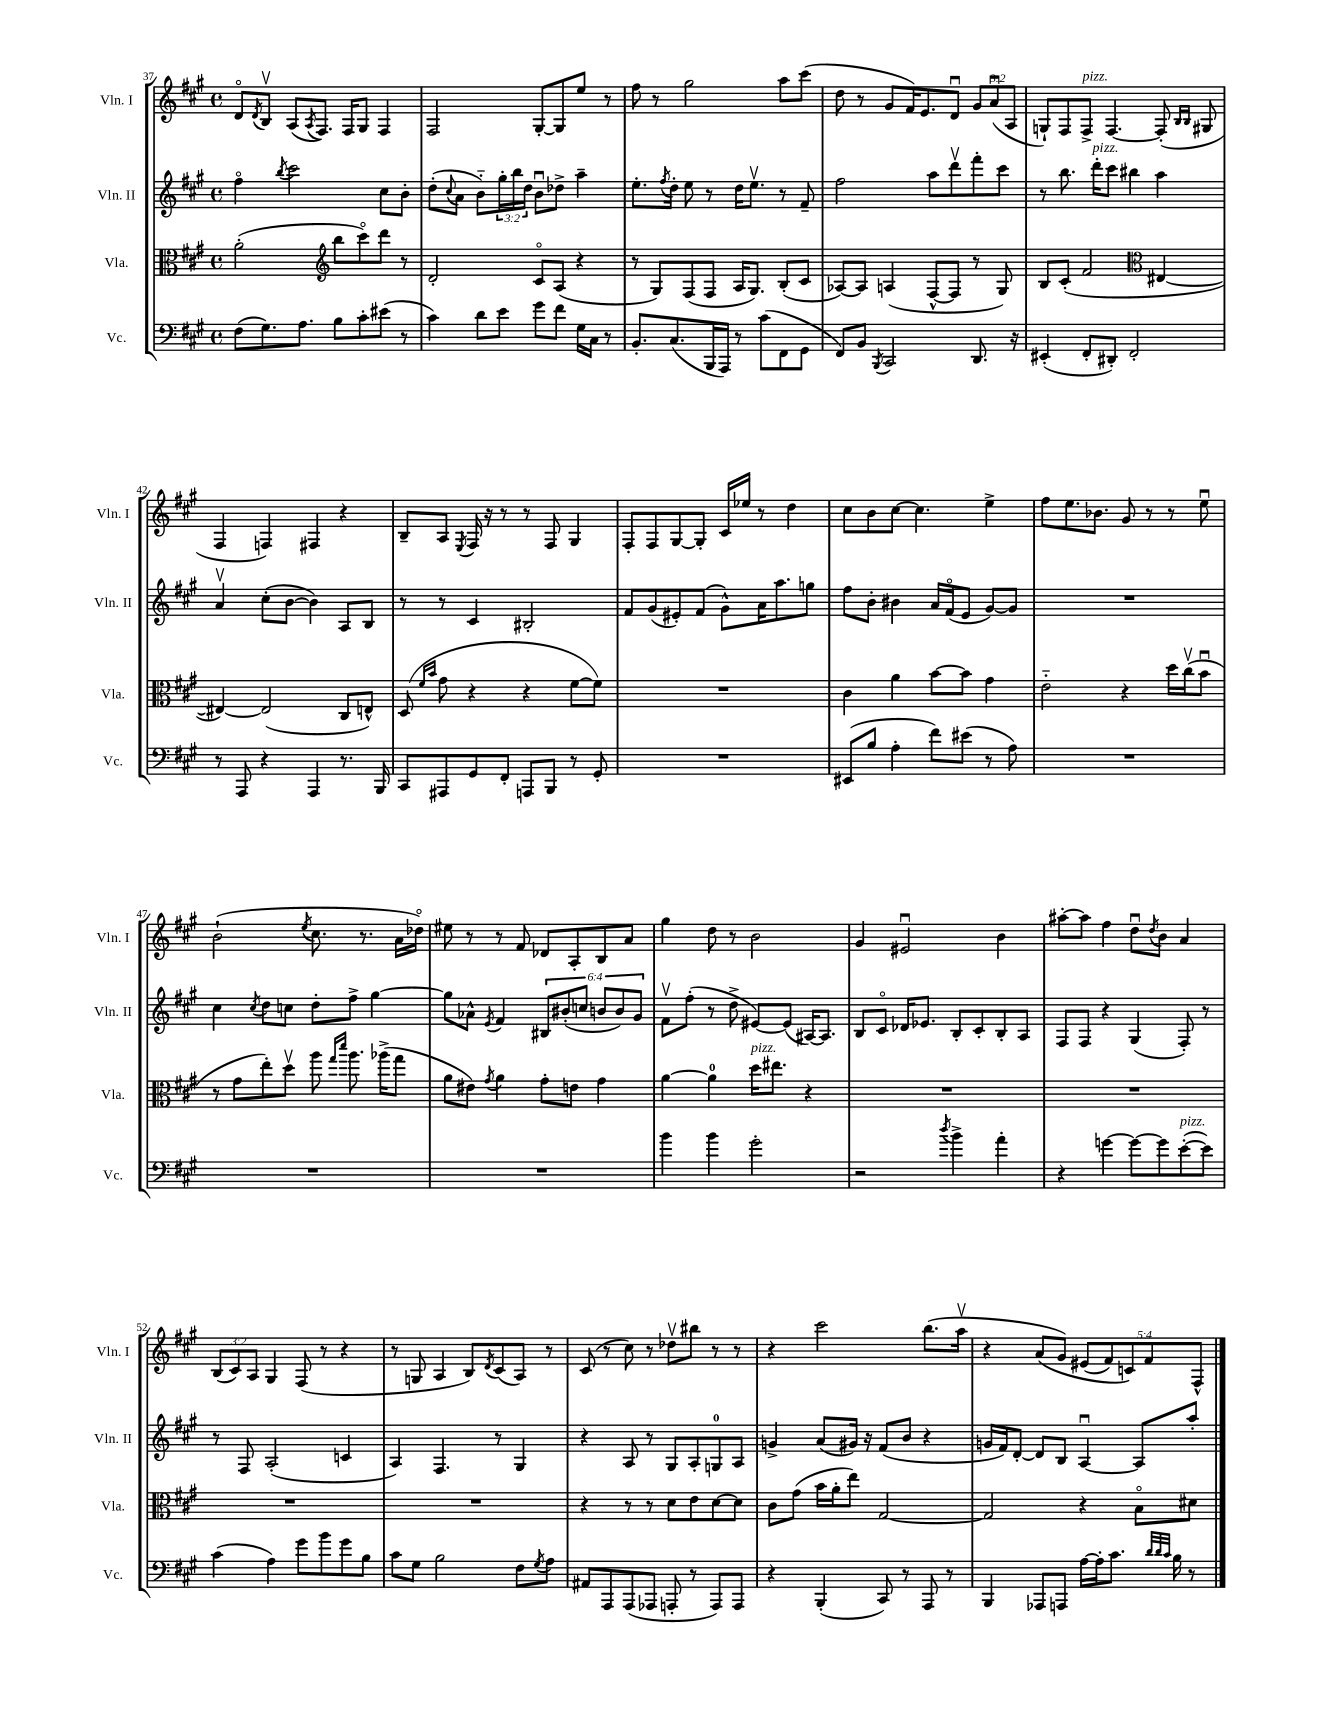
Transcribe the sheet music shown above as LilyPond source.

<<
\new StaffGroup <<
\new Staff = "s0" \with { instrumentName = "Vln. I" shortInstrumentName = "Vln. I" } {
    \clef treble \key a \major \defaultTimeSignature \time 4/4 \override Staff.TupletNumber.text = #tuplet-number::calc-fraction-text
    d'8\flageolet \acciaccatura { d'8 } b8\upbow a8( \acciaccatura { a8 } fis8.) fis16 gis8 fis4 |
    fis2 gis8~-. gis8 e''8 r8 |
    fis''8 r8 gis''2 a''8 cis'''8( |
    d''8 r8 gis'8 fis'16) e'8. d'8\downbow \tuplet 3/2 { gis'8 a'8\downbow( a8 } |
    g8-!) fis8 fis8->^\markup { \italic "pizz." } fis4.~ fis8-.( \grace { b16 b16 } gis8 |
    fis4 f4) fis4 r4 |
    b8-- a8 \acciaccatura { e8 } fis16 r16 r8 r8 fis8 gis4 |
    fis8-. fis8 gis8~ gis8-. cis'16 ees''16 r8 d''4 |
    cis''8 b'8 cis''8~ cis''4. e''4-> |
    fis''8 e''8. bes'8. gis'8 r8 r8 e''8\downbow |
    b'2-!( \acciaccatura { e''8 } cis''8. r8. a'16 des''16\flageolet) |
    eis''8 r8 r8 fis'8 des'8 a8-. b8 a'8 |
    gis''4 d''8 r8 b'2 |
    gis'4 eis'2\downbow b'4 |
    ais''8~-. ais''8 fis''4 d''8\downbow \acciaccatura { d''8 } b'8 a'4 |
    \tuplet 3/2 { b8( cis'8) a8 } gis4 fis8( r8 r4 |
    r8 g8 a4 b8) \acciaccatura { d'8 } cis'8( a8) r8 |
    cis'8( r8 cis''8) r8 des''8\upbow bis''8 r8 r8 |
    r4 cis'''2 b''8.( a''16\upbow |
    r4 a'8\( gis'8) \tuplet 5/4 { eis'8( fis'8) c'8\) fis'8 fis8-^ } \bar "|." |
}
\new Staff = "s1" \with { instrumentName = "Vln. II" shortInstrumentName = "Vln. II" } {
    \clef treble \key a \major \defaultTimeSignature \time 4/4 \override Staff.TupletNumber.text = #tuplet-number::calc-fraction-text
    fis''4\flageolet \acciaccatura { b''8 } cis'''2 cis''8 b'8-. |
    d''8-.( \appoggiatura { cis''8 } a'8 b'8-_) \tuplet 3/2 { gis''16-. b''16 d''16 } b'8\downbow des''8-> a''4-- |
    e''8.-. \acciaccatura { fis''8 } d''16-. e''8 r8 d''16 e''8.\upbow r8 fis'8-- |
    fis''2 a''8 d'''8\upbow fis'''8-. cis'''8 |
    r8 b''8. d'''16-.^\markup { \italic "pizz." } cis'''8 bis''4 a''4 |
    a'4\upbow cis''8-.( b'8~ b'4) a8 b8 |
    r8 r8 cis'4 bis2-. |
    fis'8 gis'8( eis'8-.) fis'8( gis'8-^) a'16 a''8. g''8 |
    fis''8 b'8-. bis'4 a'16 fis'16\flageolet( e'8 gis'8~) gis'8 |
    R1 |
    cis''4 \acciaccatura { cis''8 } d''8 c''8 d''8-. fis''8-> gis''4~ |
    gis''8 aes'8-^ \acciaccatura { e'8 } fis'4 \tuplet 6/4 { bis8 bis'8-.( c''8 b'8 b'8) gis'8 } |
    fis'8\upbow fis''8-.( r8 d''8-> eis'8~) eis'8( ais16~) ais8. |
    b8 cis'8\flageolet des'16 ees'8. b8-. cis'8-. b8-. a8 |
    fis8 fis8 r4 gis4( fis8-.) r8 |
    r8 fis8 a2-.( c'4 |
    a4) fis4. r8 gis4 |
    r4 a8 r8 gis8 a8-. g8-0 a8 |
    g'4-> a'8( gis'16) r16 fis'8( b'8 r4 |
    g'16 fis'16) d'8~-. d'8 b8 a4~\downbow a8 a''8-. \bar "|." |
}
\new Staff = "s2" \with { instrumentName = "Vla." shortInstrumentName = "Vla." } {
    \clef alto \key a \major \defaultTimeSignature \time 4/4
    a'2-.( \clef treble b''8 cis'''8\flageolet) d'''8 r8 |
    d'2-. cis'8\flageolet a8( r4 |
    r8 gis8) fis8( fis8 a16 gis8.) b8-.( cis'8 |
    aes8~) aes8 a4( fis8~-^ fis8 r8 gis8) |
    b8 cis'8-.( fis'2 \clef alto eis4~ |
    eis4~) eis2( cis8 e8-^) |
    d8( \grace { fis'16 b'16 } gis'8 r4 r4 fis'8~ fis'8) |
    R1 |
    cis'4 a'4 b'8~ b'8 gis'4 |
    e'2-_ r4 d''16 cis''16\upbow( b'8\downbow |
    r8 gis'8 e''8-.) d''8\upbow a''8 \grace { gis''16 d'''16 } a''8. aes''16->( gis''8 |
    a'8 eis'8) \acciaccatura { gis'8 } a'4 gis'8-. e'8 gis'4 |
    a'4~ a'4-0 d''16^\markup { \italic "pizz." } eis''8. r4 |
    R1 |
    R1 |
    R1 |
    R1 |
    r4 r8 r8 d'8 e'8 d'8~ d'8 |
    cis'8 gis'8( b'16 a'16-. e''8) gis2~ |
    gis2 r4 b8\flageolet dis'8 \bar "|." |
}
\new Staff = "s3" \with { instrumentName = "Vc." shortInstrumentName = "Vc." } {
    \clef bass \key a \major \defaultTimeSignature \time 4/4
    fis8( gis8.) a8. b8 cis'8-. eis'8( r8 |
    cis'4) d'8 e'8 gis'8 fis'8 gis16 cis16 r8 |
    b,8.-. cis8.( b,,16 a,,16) r8 cis'8( fis,8 gis,8 |
    fis,8) b,8 \acciaccatura { b,,8 } cis,2 d,8. r16 |
    eis,4-.( fis,8-. dis,8-.) fis,2-. |
    r8 a,,8 r4 a,,4 r8. b,,16 |
    cis,8 ais,,8 gis,8 fis,8-. a,,8 b,,8 r8 gis,8-. |
    R1 |
    eis,8( b8 a4-. fis'8) eis'8( r8 a8) |
    R1 |
    R1 |
    R1 |
    b'4 b'4 gis'2-. |
    r2 \acciaccatura { d''8 } b'4-> a'4-. |
    r4 g'4~ g'8~ g'8 e'8~-.^\markup { \italic "pizz." }( e'8) |
    cis'4( a4) gis'8 b'8 gis'8 b8 |
    cis'8 gis8 b2 fis8 \acciaccatura { gis8 } a8 |
    ais,8 a,,8 a,,8( aes,,8 a,,8-. r8 a,,8) a,,8 |
    r4 b,,4-.( cis,8) r8 a,,8 r8 |
    b,,4 aes,,8 a,,8 a16~ a16-. cis'8. \grace { d'32 d'32 cis'32 } b16 r8 \bar "|." |
}
>>
>>
\layout { \context { \Score currentBarNumber = #37 } }
